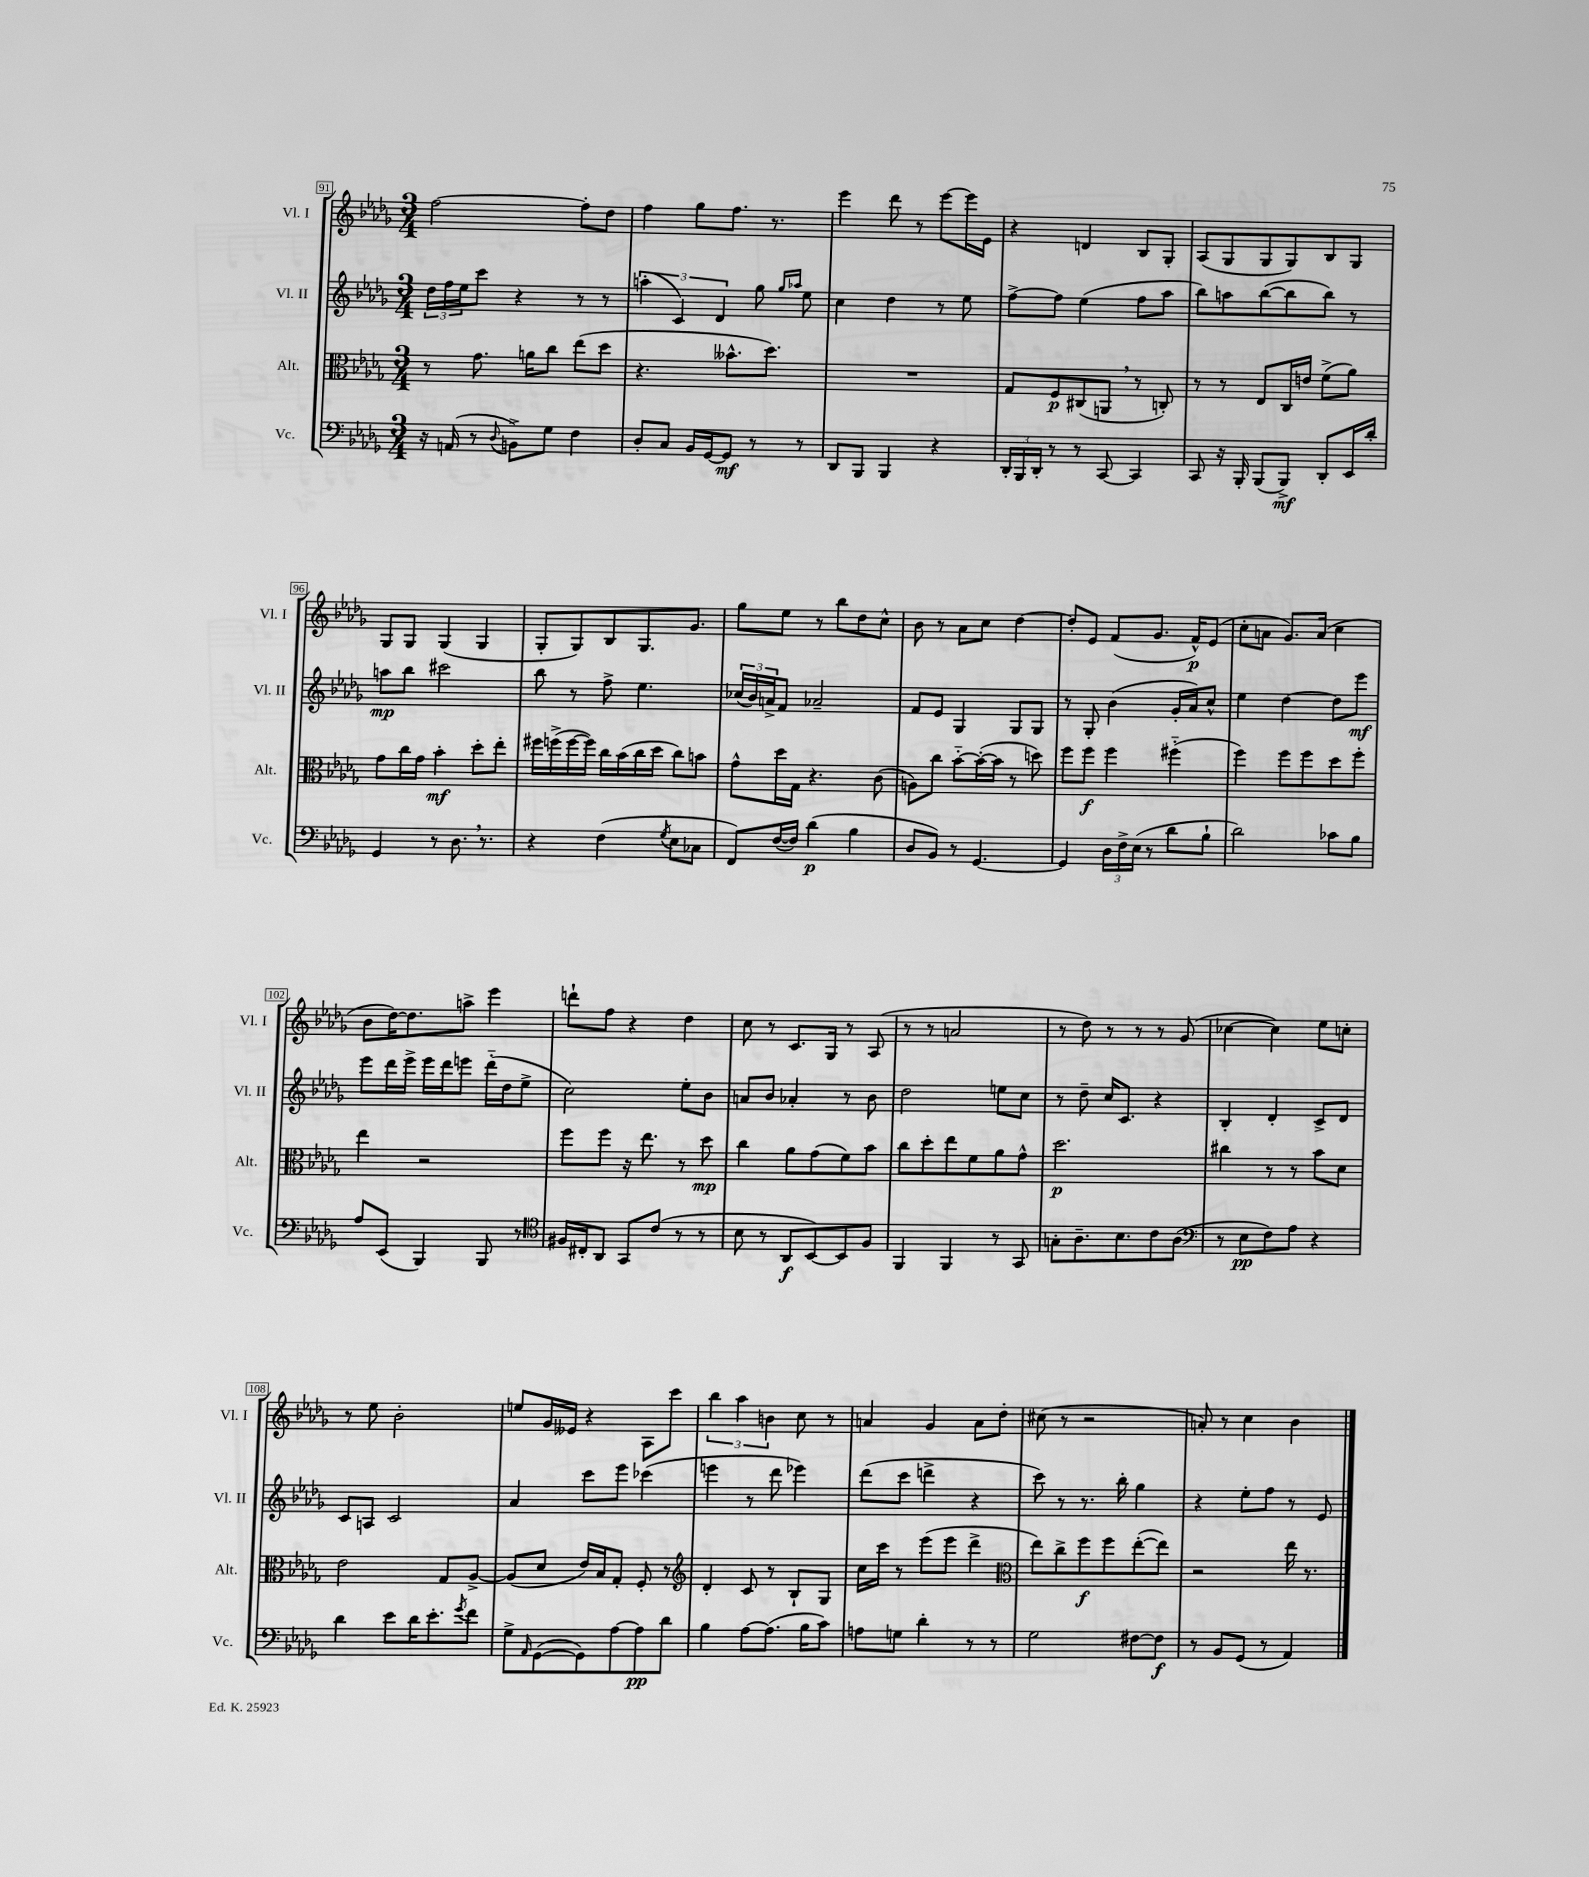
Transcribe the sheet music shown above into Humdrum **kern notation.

**kern	**dynam	**kern	**dynam	**kern	**dynam	**kern	**dynam
*part4	*part4	*part3	*part3	*part2	*part2	*part1	*part1
*staff4	*staff4	*staff3	*staff3	*staff2	*staff2	*staff1	*staff1
*I"Vc.	*	*I"Alt.	*	*I"Vl. II	*	*I"Vl. I	*
*I'Vc.	*	*I'Alt.	*	*I'Vl. II	*	*I'Vl. I	*
*clefF4	*	*clefC3	*	*clefG2	*	*clefG2	*
*k[b-e-a-d-g-]	*	*k[b-e-a-d-g-]	*	*k[b-e-a-d-g-]	*	*k[b-e-a-d-g-]	*
*M3/4	*	*M3/4	*	*M3/4	*	*M3/4	*
=91	=91	=91	=91	=91	=91	=91	=91
16r	.	8r	.	24dd-\LL	.	[2ff\	.
.	.	.	.	24ff\	.	.	.
(16AAn/	.	.	.	.	.	.	.
.	.	.	.	24ee-\J	.	.	.
8r	.	8.g-\	.	8ccc\J	.	.	.
8qqD-/	.	.	.	.	.	.	.
8BBn^\L)	.	.	.	4r	.	.	.
.	.	16an\KL	.	.	.	.	.
8G-\J	.	8cc\J	.	.	.	.	.
4F\	.	(8ee-\L	.	8r	.	8ff'\L]	.
.	.	8dd-\J	.	8r	.	8dd-\J	.
=92	=92	=92	=92	=92	=92	=92	=92
8D-'/L	.	4.r	.	(6aan'\	.	4ff\	.
8C/J	.	.	.	.	.	.	.
.	.	.	.	6c/)	.	.	.
16BB-/LL	.	.	.	.	.	8gg-\L	.
[16GG-/J	.	.	.	.	.	.	.
.	.	.	.	6d-/	.	.	.
8GG-/J]	mf	8.b--X^^\L	.	.	.	8.ff\J	.
8r	.	.	.	8gg-\	.	.	.
.	.	8.dd-\J)	.	.	.	8.r	.
.	.	.	.	16qqgg-/LL	.	.	.
.	.	.	.	16qqaa-X/JJ	.	.	.
8r	.	.	.	8ee-\	.	.	.
=93	=93	=93	=93	=93	=93	=93	=93
8DD-/L	.	2.r	.	4cc\	.	4eee-\	.
8BBB-/J	.	.	.	.	.	.	.
4BBB-/	.	.	.	4dd-\	.	8ddd-\	.
.	.	.	.	.	.	8r	.
4r	.	.	.	8r	.	[8eee-\L	.
.	.	.	.	8ee-\	.	16eee-\L]	.
.	.	.	.	.	.	16e-\JJ	.
=94	=94	=94	=94	=94	=94	=94	=94
24DD-'/LL	.	8G-/L	.	[8ff^\L	.	4r	.
24BBB-/	.	.	.	.	.	.	.
24DD-'/JJ	.	.	.	.	.	.	.
8r	.	8F/	p	8ff\J]	.	.	.
8r	.	(8C#X/	.	(4ee-\	.	4dn/	.
[8CC/	.	8AAn,/J	.	.	.	.	.
4CC/]	.	8r	.	8ff\L	.	8B-/L	.
.	.	8Cn'/)	.	8aa-\J	.	8G-'/J	.
=95	=95	=95	=95	=95	=95	=95	=95
8CC/	.	8r	.	8bb-\L)	.	(8A-/L	.
16r	.	8r	.	8aan\	.	8G-/	.
16BBB-'/	.	.	.	.	.	.	.
(8BBB-/L	.	8E-/L	.	([8bb-\	.	8G-/	.
8BBB-^/J)	mf	16C/L	.	8bb-\]	.	8G-/)	.
.	.	16en/JJ	.	.	.	.	.
8DD-'/L	.	(8f^\L	.	8bb-\J)	.	8B-/	.
16EE-/L	.	8a-\J)	.	8r	.	8G-/J	.
16d-'/JJ	.	.	.	.	.	.	.
!!LO:LB:g=z
=96	=96	=96	=96	=96	=96	=96	=96
4GG-/	.	8g-\L	.	8aan\L	mp	8G-/L	.
.	.	16cc\L	.	8bb-\J	.	8G-/J	.
.	.	16g-\JJ	.	.	.	.	.
8r	.	4b-'\	mf	2ccc#X\	.	(4G-/	.
8.D-,\	.	.	.	.	.	.	.
.	.	8dd-'\L	.	.	.	4G-/	.
8.r	.	.	.	.	.	.	.
.	.	8ee-'\J	.	.	.	.	.
=97	=97	=97	=97	=97	=97	=97	=97
4r	.	16ff#X\LL	.	8bb-\	.	8G-'/L	.
.	.	(16ffn^\	.	.	.	.	.
.	.	[16ff\	.	8r	.	8G-/)	.
.	.	16ff\JJ])	.	.	.	.	.
(4F\	.	16cc\LL	.	8ff^\	.	8B-/	.
.	.	(16b-\	.	.	.	.	.
.	.	16cc\	.	4.ee-\	.	8.G-/	.
.	.	16dd-\JJ	.	.	.	.	.
8qG-/	.	.	.	.	.	.	.
8E-\L	.	8cc\L)	.	.	.	.	.
.	.	.	.	.	.	8.g-/J	.
8C-X\J	.	8bn\J	.	.	.	.	.
=98	=98	=98	=98	=98	=98	=98	=98
8FF/L)	.	8g-^^\L	.	(24cc-X/LL	.	8gg-\L	.
.	.	.	.	24b-/)	.	.	.
.	.	.	.	24an^/J	.	.	.
([16F/L	.	16dd-\L	.	8f/J	.	8ee-\J	.
16F/JJ])	.	16G-\JJ	.	.	.	.	.
(4d-\	p	4.r	.	2a-X~/	.	8r	.
.	.	.	.	.	.	8bb-\L	.
4B-\	.	.	.	.	.	8dd-\	.
.	.	(8c\	.	.	.	8cc^^\J	.
=99	=99	=99	=99	=99	=99	=99	=99
8D-/L	.	8An\L)	.	8f/L	.	8b-\	.
8BB-/J)	.	8cc\J	.	8e-/J	.	8r	.
8r	.	[8b-\L	.	4G-/	.	8a-\L	.
[4.GG-/	.	(16b-'\L_	.	.	.	8cc\J	.
.	.	16b-\JJ]	.	.	.	.	.
.	.	8r	.	8G-/L	.	[4dd-\	.
.	.	8ddn\)	.	8G-/J	.	.	.
=100	=100	=100	=100	=100	=100	=100	=100
4GG-/]	.	8ff\L	.	8r	.	8dd-'/L]	.
.	.	8ff\J	f	8G-'/	.	8e-/J	.
24D-\LL	.	4ff\	.	(4b-\	.	(8f/L	.
24F^\	.	.	.	.	.	.	.
(24E-\JJ	.	.	.	.	.	.	.
8r	.	.	.	.	.	8.g-/J	.
8d-\L	.	(4ff#X\	.	16g-'/LL	.	.	.
.	.	.	.	16a-/J)	.	16f^^/KL)	p
8B-`\J	.	.	.	8cc^^/J	.	(8e-/J	.
=101	=101	=101	=101	=101	=101	=101	=101
2d-\)	.	4ff\)	.	4ee-\	.	8cc'\L	.
.	.	.	.	.	.	8an\J	.
.	.	8ff\L	.	[4dd-\	.	8.g-/L)	.
.	.	8ff\	.	.	.	.	.
.	.	.	.	.	.	(16a/Jk	.
8c-X\L	.	8dd-\	.	8dd-\L]	.	4cc\	.
8B-\J	.	8ff'\J	.	8eee-\J	mf	.	.
!!LO:LB:g=z
=102	=102	=102	=102	=102	=102	=102	=102
8A-/L	.	4ee-\	.	8eee-\L	.	8b-\L	.
(8EE-/J	.	.	.	16ddd-\L	.	[16dd-\K)	.
.	.	.	.	16eee-^\JJ	.	8.dd-\]	.
4BBB-/)	.	2r	.	16eee-\LL	.	.	.
.	.	.	.	16ddd-\J	.	.	.
.	.	.	.	8eeen\J	.	8aan^\J	.
8BBB-/	.	.	.	(16ddd-\LL	.	4eee-\	.
.	.	.	.	16dd-\J	.	.	.
8r	.	.	.	8ee-^\J	.	.	.
=103	=103	=103	=103	=103	=103	=103	=103
*clefC4	*	*	*	*	*	*	*
16F#X/LL	.	8ff\L	.	2cc\)	.	8dddn`\L	.
16C#X'/J	.	.	.	.	.	.	.
8AA-/J	.	8ff\J	.	.	.	8ff\J	.
8GG-/L	.	16r	.	.	.	4r	.
.	.	8.ee-\	.	.	.	.	.
(8c/J	.	.	.	.	.	.	.
8r	.	8r	.	8ee-'\L	.	4dd-\	.
8r	.	8dd-\	mp	8b-\J	.	.	.
=104	=104	=104	=104	=104	=104	=104	=104
8B-\	.	4cc\	.	8an/L	.	8cc\	.
8r	.	.	.	8b-/J	.	8r	.
8AA-/L	f	8a-\L	.	4a-X'/	.	8.c/L	.
[8BB-/)	.	(8g-\	.	.	.	.	.
.	.	.	.	.	.	16G-/Jk	.
8BB-/]	.	8f\)	.	8r	.	8r	.
8F/J	.	8b-\J	.	8b-\	.	(8A-/	.
=105	=105	=105	=105	=105	=105	=105	=105
4FF/	.	8cc\L	.	2dd-\	.	8r	.
.	.	8dd-'\	.	.	.	8r	.
4FF/	.	8ee-\	.	.	.	2an/	.
.	.	8f\	.	.	.	.	.
8r	.	8a-\	.	8een\L	.	.	.
8GG-/	.	8g-^^\J	.	8cc\J	.	.	.
=106	=106	=106	=106	=106	=106	=106	=106
8Gn'\L	.	2.dd-\	p	8r	.	8r	.
8.A-~\	.	.	.	8dd-~\	.	8dd-\)	.
.	.	.	.	16cc/KL	.	8r	.
8.B-\	.	.	.	8.c/J	.	.	.
.	.	.	.	.	.	8r	.
8c\	.	.	.	4r	.	8r	.
(8A-\J	.	.	.	.	.	(8g-/	.
=107	=107	=107	=107	=107	=107	=107	=107
*clefF4	*	*	*	*	*	*	*
8r	.	4cc#X\	.	4B-'/	.	[4cc-X\	.
8E-\L	pp	.	.	.	.	.	.
8F\)	.	8r	.	4d-'/	.	4cc-\])	.
8A-\J	.	8r	.	.	.	.	.
4r	.	8b-\L	.	8c^/L	.	8ee-\L	.
.	.	8d-\J	.	8d-/J	.	8ccn'\J	.
!!LO:LB:g=z
=108	=108	=108	=108	=108	=108	=108	=108
4d-\	.	2e-\	.	8c/L	.	8r	.
.	.	.	.	8An/J	.	8ee-\	.
8e-\L	.	.	.	2c/	.	2b-'\	.
16d-\K	.	.	.	.	.	.	.
8.e-'\	.	.	.	.	.	.	.
.	.	8G-/L	.	.	.	.	.
8qg-/	.	.	.	.	.	.	.
8f\J	.	[8A-^/J	.	.	.	.	.
=109	=109	=109	=109	=109	=109	=109	=109
8G-^\L	.	(8A-/L]	.	4a-/	.	8een/L	.
16qqAA-/	.	.	.	.	.	.	.
([8GG-\	.	8d-/J	.	.	.	16g-/L	.
.	.	.	.	.	.	16e--X/JJ	.
8GG-\])	.	16e-/LL)	.	8ccc\L	.	4r	.
.	.	16B-/J	.	.	.	.	.
[8A-\	.	8G-'/J	.	8eee-\J	.	.	.
8A-\]	pp	8F'/	.	(4ccc-X\	.	8A-\L	.
8d-\J	.	8r	.	.	.	8ccc\J	.
=110	=110	=110	=110	=110	=110	=110	=110
*	*	*clefG2	*	*	*	*	*
4B-\	.	4d-'/	.	4eeen\	.	6bb-\	.
.	.	.	.	.	.	6aa-\	.
[8A-\L	.	8c/	.	8r	.	.	.
.	.	.	.	.	.	6bn\	.
(8.A-\J]	.	8r	.	8ddd-\	.	.	.
.	.	8B-`/L	.	4eee-X\)	.	8cc\	.
16B-\KL	.	.	.	.	.	.	.
8c\J)	.	8G-/J	.	.	.	8r	.
=111	=111	=111	=111	=111	=111	=111	=111
8An\L	.	16cc\LL	.	(8ddd-\L	.	4an/	.
.	.	16ccc\JJ	.	.	.	.	.
8Gn\J	.	8r	.	8ccc\J	.	.	.
4d-'\	.	(8eee-\L	.	4dddn^\	.	4g-/	.
.	.	8eee-\J	.	.	.	.	.
8r	.	4ddd-^\	.	4r	.	8a\L	.
8r	.	.	.	.	.	8dd-'\J	.
=112	=112	=112	=112	=112	=112	=112	=112
*	*	*clefC3	*	*	*	*	*
2G-\	.	8ee-\L)	.	8ccc\)	.	(8cc#X\	.
.	.	8cc^\	.	8r	.	8r	.
.	.	8ff\	f	8.r	.	2r	.
.	.	8ff\	.	.	.	.	.
.	.	.	.	16bb-'\	.	.	.
[8F#X\L	.	([8ee-'\	.	4gg-\	.	.	.
8F#\J]	f	8ee-\J])	.	.	.	.	.
=113	=113	=113	=113	=113	=113	=113	=113
8r	.	2r	.	4r	.	8an'/)	.
8BB-/L	.	.	.	.	.	8r	.
(8GG-/J	.	.	.	8ee-'\L	.	4cc\	.
8r	.	.	.	8ff\J	.	.	.
4AA-/)	.	16ee-\	.	8r	.	4b-\	.
.	.	8.r	.	.	.	.	.
.	.	.	.	8e-/	.	.	.
==	==	==	==	==	==	==	==
*-	*-	*-	*-	*-	*-	*-	*-
